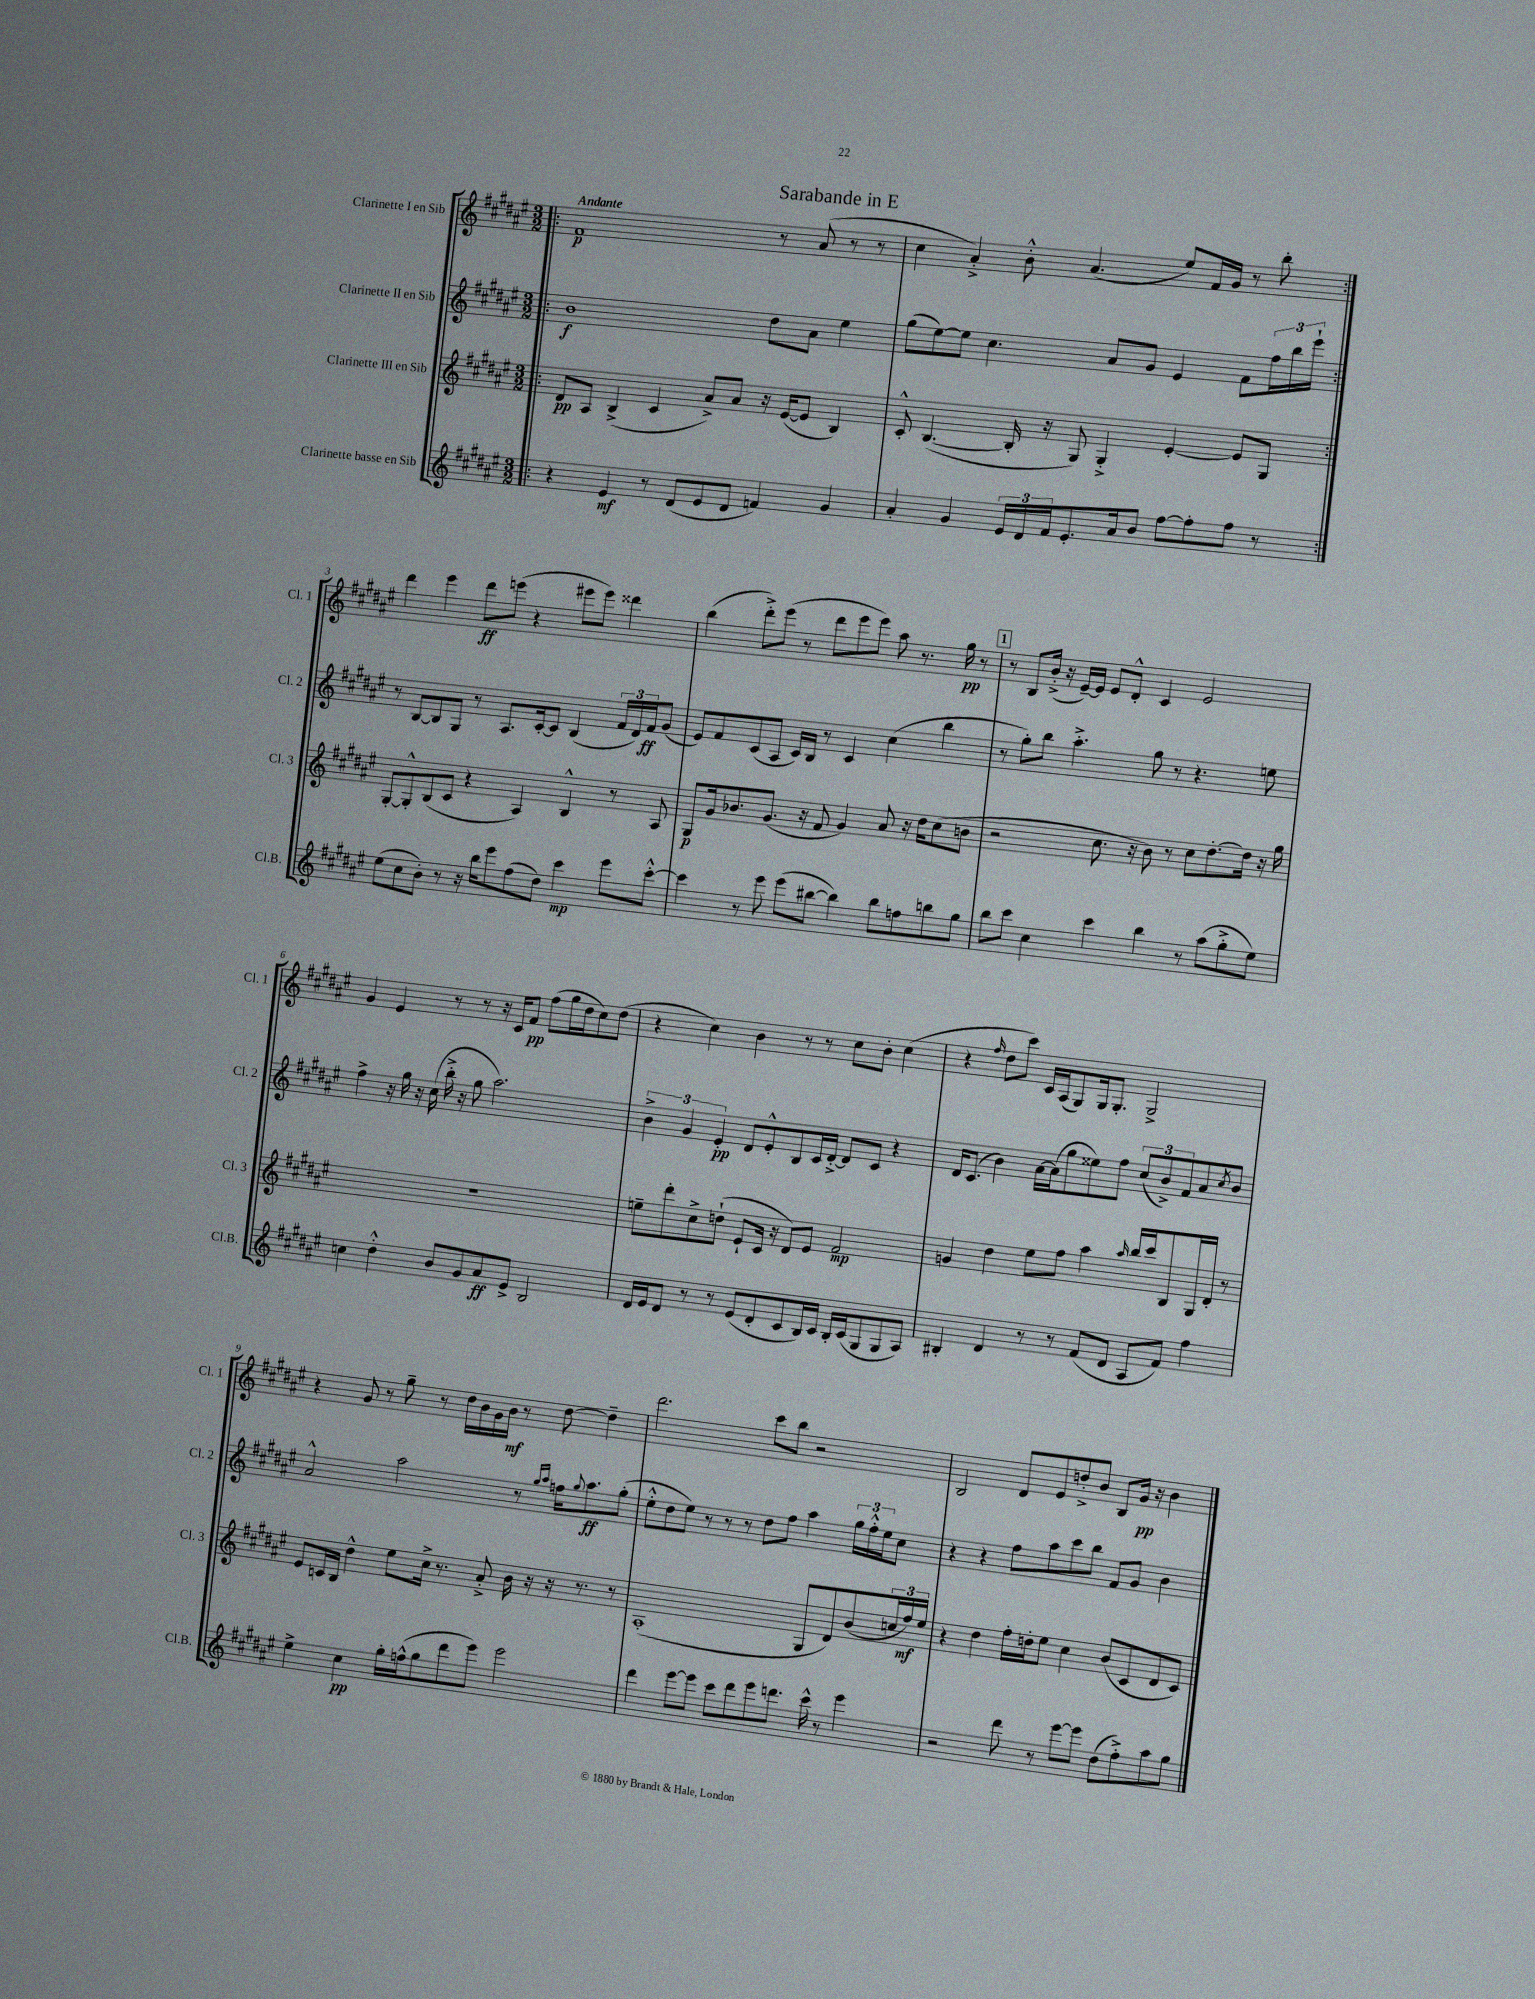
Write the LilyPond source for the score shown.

\header { title = "Sarabande in E" }
<<
\new StaffGroup <<
\new Staff = "s0" \with { instrumentName = "Clarinette I en Sib" shortInstrumentName = "Cl. 1" } {
    \clef treble \key fis \major \numericTimeSignature \time 3/2 \tempo "Andante"
    \repeat volta 2 { \bar ".|:" fis'1\p r8 ais'8( r8 r8 |
    cis''4 ais'4-.->) b'8-.-^ ais'4.( eis''8) fis'16 gis'16 r8 b''8-. | }
    dis'''4 eis'''4 dis'''8\ff e'''8( r4 eis'''8 eis'''8) disis'''4 |
    b''4( dis'''8-.->) eis'''8( r8 dis'''8 eis'''8 eis'''8) ais''8 r8. gis''16\pp r8 |
    \mark \markup { \box "1" } r8 b8 b'16-.->( r16 eis'16~--) eis'16 eis'8 dis'8-.-^ cis'4 eis'2 |
    gis'4 eis'4 r8 r8 r16 cis'16 fis'8\pp fis''8( gis''16 dis''16 cis''8) dis''8( |
    r4 cis''4) b'4 r8 r8 cis''8 b'8-. cis''4( |
    r4 \grace { fis''16 } dis''8 cis'''8) cis'16 ais16( gis8) gis16 gis8.-. gis2-> |
    r4 gis'8 r8 gis''8-- r8 dis''16 b'16 gis'16 b'16\mf r8 dis''8~ dis''4-- |
    dis'''2. cis'''8 b''8 r2 |
    b2 dis'8 eis'8 d''8-.-> b'8 b8 gis'16\pp r16 b'4 \bar "|." |
}
\new Staff = "s1" \with { instrumentName = "Clarinette II en Sib" shortInstrumentName = "Cl. 2" } {
    \clef treble \key fis \major \numericTimeSignature \time 3/2
    \repeat volta 2 { \bar ".|:" b'1\f dis''8 ais'8 eis''4 |
    gis''8( eis''8~) eis''8 cis''4. ais'8 gis'8 eis'4 fis'8 \tuplet 3/2 { fis''16 b''16 eis'''16-! } | }
    r8 b8~ b8 gis8 r8 ais8. cis'16~-. cis'8 b4( \tuplet 3/2 { fis'16 dis'16) fis'16\ff } gis'8( |
    eis'8) fis'8 cis'8( ais8 cis'16) b16 r8 cis'4 cis''4( b''4 |
    \mark \markup { \box "1" } r8 gis''8-.) b''8 ais''4.-.-> gis''8 r8 r4. e''8 |
    fis''4-> r16 gis''16 r16 cis''16( b''16-.-> r16 gis''8 ais''2.) |
    \tuplet 3/2 { b'4-> gis'4 eis'4-.\pp } dis'8 eis'8-.-^ b8 cis'16 dis'16~-.-> dis'8 cis'8 r4 |
    dis'16 cis'8.( b'4) ais'16~ ais'16( gis''8 eisis''8) fis''8 \tuplet 3/2 { cis''8( b'8->) fis'8 } ais'8 \acciaccatura { cis''8 } b'8 |
    ais'2-^ ais''2 r8 \grace { gis''16 ais''16 } f''16 \appoggiatura { gis''8 } ais''8.\ff gis''8-.( |
    eis''8-.-^ dis''8 eis''8) r8 r8 r8 dis''8 fis''8 ais''4 \tuplet 3/2 { gis''16 fis''16-.-^ eis''16 } cis''8 |
    r4 r4 fis''8 ais''8 cis'''8 b''8 fis'8 gis'8 b'4 \bar "|." |
}
\new Staff = "s2" \with { instrumentName = "Clarinette III en Sib" shortInstrumentName = "Cl. 3" } {
    \clef treble \key fis \major \numericTimeSignature \time 3/2
    \repeat volta 2 { \bar ".|:" dis'8\pp ais8 b4->( cis'4 ais'8->) ais'8 r16 eis'16~( eis'8 b4) |
    cis'8-.-^ b4.~( b16-. r16 gis8) gis4-.-> eis'4~-. eis'8 gis8 | }
    gis8~-. gis8-.-^ b8( cis'8 r4 ais4) b4-^ r8 ais8 |
    gis8\p gis'16 bes'8. gis'8.( r16 fis'8 gis'4) ais'8 r16 dis''16 cis''8( b'8 |
    \mark \markup { \box "1" } r2 cis''8. r16 b'8) r8 cis''8 dis''8.~-. dis''16 r16 gis''16 |
    R1. |
    e''8-- dis'''8-. cis''8-> d''8-!( eis'8-! cis'16 r16 dis'8) eis'8 fis'2\mp |
    g'4 dis''4 eis''8 fis''8 ais''4 \grace { ais''16 } b''16 cis'''16 b8 gis16 dis'16-. r8 |
    eis'8 c'16 b16 dis''4-^ eis''8 cis''16-> r8. ais'8-.-> b'16 r16 r16 r8. r8 |
    ais1-.( gis8 dis'8) b'8( \tuplet 3/2 { c''16 fis''16\mf) eis''16 } |
    r4 dis''4 fis''16-. d''16-. eis''8 cis''4 b'8( cis'8 dis'8 cis'8) \bar "|." |
}
\new Staff = "s3" \with { instrumentName = "Clarinette basse en Sib" shortInstrumentName = "Cl.B." } {
    \clef treble \key fis \major \numericTimeSignature \time 3/2
    \repeat volta 2 { \bar ".|:" r4 eis'4\mf r8 dis'8( eis'8 dis'8 f'4) gis'4 |
    ais'4-. gis'4 \tuplet 3/2 { eis'16 dis'16 fis'16 } eis'8.-. ais'16 b'8 fis''8~ fis''8-. fis''8 r8 | }
    eis''8( cis''8 b'8-.) r8 r16 b''16 eis'''8 fis''8( dis''8) cis'''4\mp eis'''8 cis'''8~-.-^ |
    cis'''4 r8 eis'''8 eis'''8( bis''8~ bis''4) bis''8 f''8 b''8 gis''8 |
    \mark \markup { \box "1" } b''8 cis'''8 cis''4 cis'''4 b''4 r8 ais''8( gis''8-.-> eis''8) |
    c''4 dis''4-.-^ b'8 gis'8 ais'8\ff eis'8-> b2 |
    dis'16 eis'16 dis'8 r8 r8 eis'8( dis'8-. cis'8 b16) cis'16 b16-. cis'16( gis8 gis8 ais8) |
    bis4-. dis'4 r8 r8 fis'8( dis'8 ais8 fis'8) fis''4 |
    eis''4-> cis''4\pp gis''16-. f''16-^( gis''8 dis'''8 eis'''8) eis'''2 |
    dis'''4 eis'''8~ eis'''8 cis'''8 dis'''8 eis'''8 d'''8. cis'''16-^ r8 eis'''4 |
    r2 dis'''8 r8 eis'''8~ eis'''8 dis''8( fis''8-.->) ais''8 gis''8 \bar "|." |
}
>>
>>
